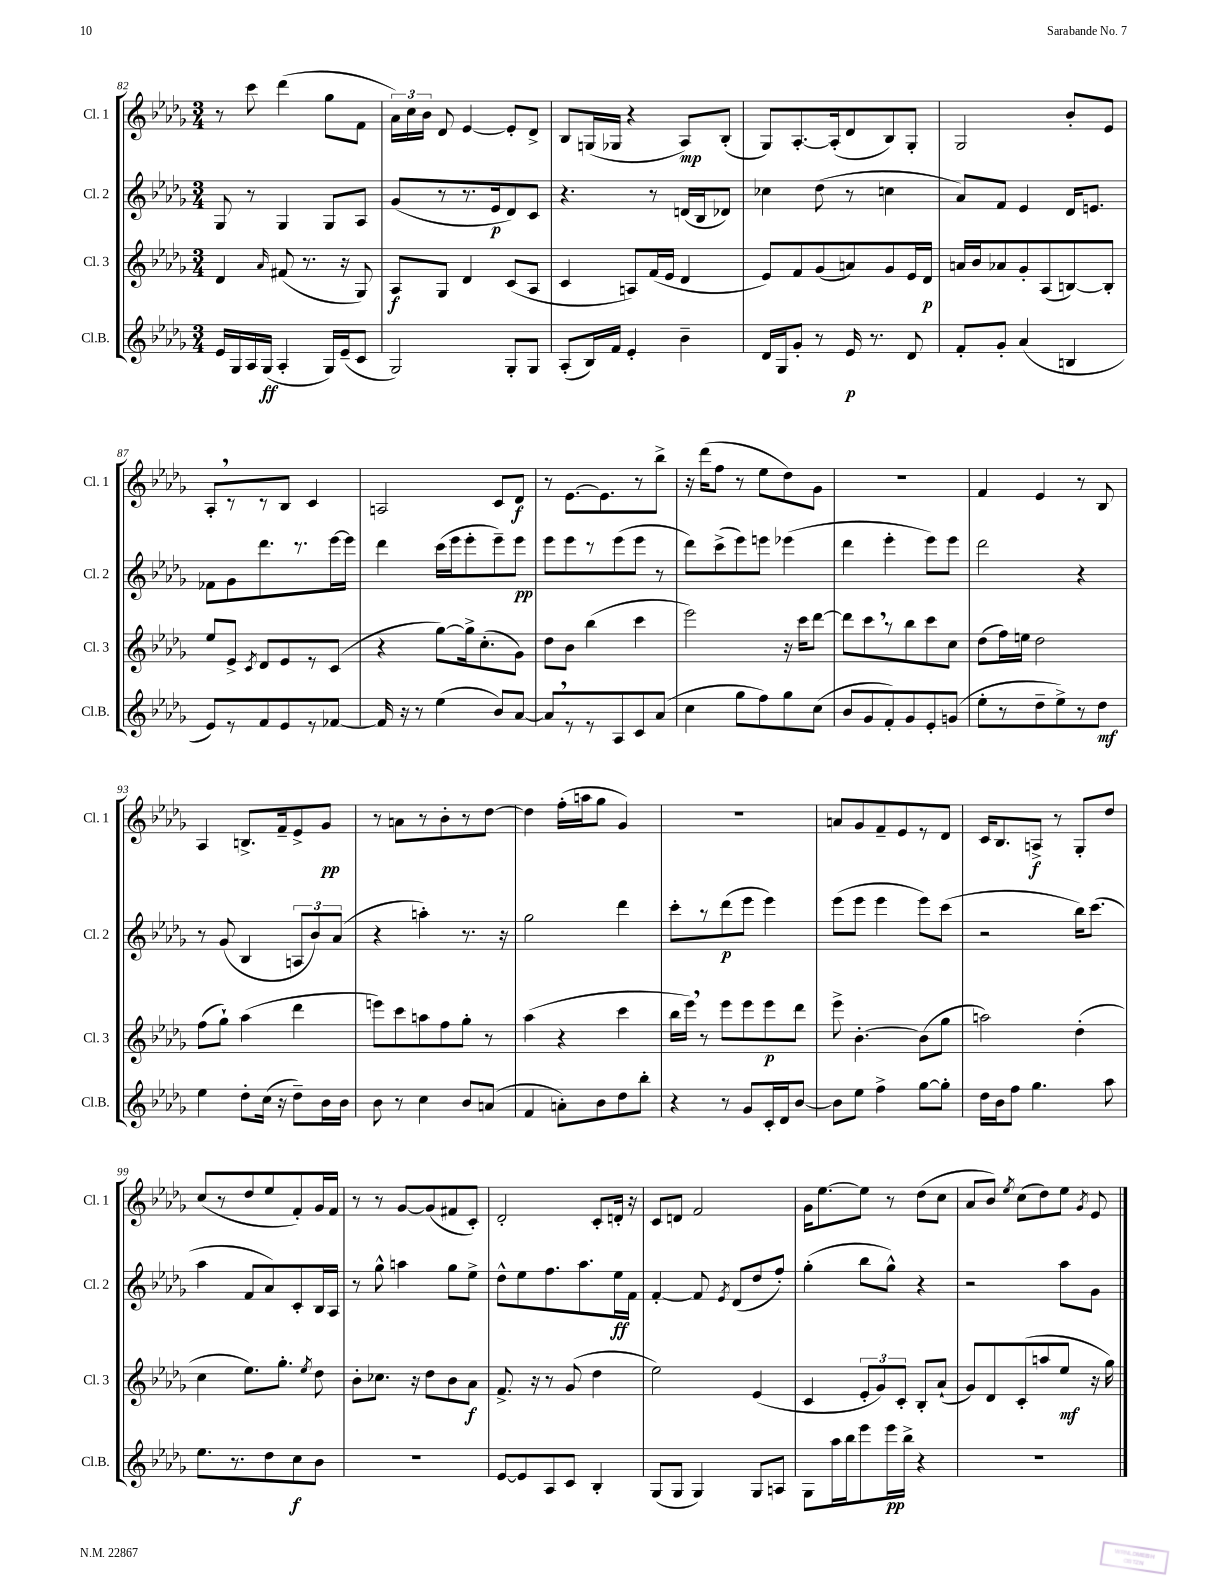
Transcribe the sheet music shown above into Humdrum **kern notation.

**kern	**dynam	**kern	**dynam	**kern	**dynam	**kern	**dynam
*part4	*part4	*part3	*part3	*part2	*part2	*part1	*part1
*staff4	*staff4	*staff3	*staff3	*staff2	*staff2	*staff1	*staff1
*I"Cl.B.	*	*I"Cl. 3	*	*I"Cl. 2	*	*I"Cl. 1	*
*I'Cl.B.	*	*I'Cl. 3	*	*I'Cl. 2	*	*I'Cl. 1	*
*clefG2	*	*clefG2	*	*clefG2	*	*clefG2	*
*k[b-e-a-d-g-]	*	*k[b-e-a-d-g-]	*	*k[b-e-a-d-g-]	*	*k[b-e-a-d-g-]	*
*M3/4	*	*M3/4	*	*M3/4	*	*M3/4	*
=82	=82	=82	=82	=82	=82	=82	=82
16e-/LL	.	4d-/	.	8G-/	.	8r	.
16G-/	.	.	.	.	.	.	.
16A-/	.	.	.	8r	.	8ccc\	.
(16G-/JJ	ff	.	.	.	.	.	.
.	.	16qqa-/	.	.	.	.	.
4A-'/	.	(8f#X/	.	4G-/	.	(4ddd-\	.
.	.	8.r	.	.	.	.	.
16G-/LL)	.	.	.	8G-/L	.	8gg-\L	.
(16e-~/J	.	16r	.	.	.	.	.
8c/J	.	8G-/)	.	8A-/J	.	8f\J	.
=83	=83	=83	=83	=83	=83	=83	=83
2G-/)	.	8A-/L	f	(8g-/L	.	24a-\LL)	.
.	.	.	.	.	.	24cc\	.
.	.	.	.	.	.	24b-\JJ	.
.	.	8G-/J	.	8r	.	8d-/	.
.	.	4d-/	.	8.r	.	[4e-/	.
.	.	.	.	16e-/k	p	.	.
8G-'/L	.	(8c/L	.	8d-/)	.	8e-'/L]	.
8G-/J	.	8A-/J	.	8c/J	.	8d-^/J	.
=84	=84	=84	=84	=84	=84	=84	=84
(8A-'/L	.	4c/	.	4.r	.	8B-/L	.
16B-/L)	.	.	.	.	.	(16Gn/L	.
16f/JJ	.	.	.	.	.	16G-X/JJ	.
4e-'/	.	8An/L)	.	.	.	4r	.
.	.	(16f/L	.	8r	.	.	.
.	.	16e-/JJ	.	.	.	.	.
4b-~\	.	4d-/	.	(16dn/LL	.	8A-/L)	mp
.	.	.	.	16B-/J	.	.	.
.	.	.	.	8d-X/J)	.	(8B-'/J	.
=85	=85	=85	=85	=85	=85	=85	=85
16d-/LL	.	8e-/L)	.	4cc-X\	.	8G-/L)	.
16G-/J	.	.	.	.	.	.	.
8g-'/J	.	8f/	.	.	.	[8.A-'/	.
8r	.	(8g-/	.	(8dd-\	.	.	.
.	.	.	.	.	.	(16A-'/k]	.
16e-/	p	8an/)	.	8r	.	8d-/	.
8.r	.	.	.	.	.	.	.
.	.	8g-/	.	4ccn\	.	8B-/)	.
8d-/	.	16e-/L	.	.	.	8G-'/J	.
.	.	16d-/JJ	p	.	.	.	.
=86	=86	=86	=86	=86	=86	=86	=86
8f'/L	.	16an/LL	.	8a-/L)	.	2G-/	.
.	.	16b-/J	.	.	.	.	.
8g-'/J	.	8a-X/	.	8f/J	.	.	.
(4a-/	.	8g-'/	.	4e-/	.	.	.
.	.	(8A-/	.	.	.	.	.
4Bn/	.	[8Bn/)	.	16d-/KL	.	8b-'/L	.
.	.	.	.	8.en/J	.	.	.
.	.	8B'/J]	.	.	.	8e-/J	.
!!LO:LB:g=z
=87	=87	=87	=87	=87	=87	=87	=87
8e-/L)	.	8ee-/L	.	8f-X\L	.	8A-',/L	.
8r	.	8e-^/J	.	8g-\	.	8r	.
.	.	8qc/	.	.	.	.	.
8f/	.	8d-/L	.	8.ddd-\	.	8r	.
8e-/	.	8e-/	.	.	.	8B-/J	.
.	.	.	.	8.r	.	.	.
8r	.	8r	.	.	.	4c/	.
[8f-X/J	.	(8c/J	.	[16eee-\L	.	.	.
.	.	.	.	16eee-\JJ]	.	.	.
=88	=88	=88	=88	=88	=88	=88	=88
16f-/]	.	4r	.	4ddd-\	.	2An/	.
16r	.	.	.	.	.	.	.
8r	.	.	.	.	.	.	.
(4ee-\	.	[8gg-\L)	.	(16ccc\LL	.	.	.
.	.	.	.	16eee-\J	.	.	.
.	.	16gg-^\k]	.	8eee-'\	.	.	.
.	.	(8.cc'\	.	.	.	.	.
8b-/L)	.	.	.	8eee-~\)	.	8c/L	.
[8a-/J	.	8g-\J)	.	8eee-\J	pp	8d-/J	f
=89	=89	=89	=89	=89	=89	=89	=89
8a-,/L]	.	8dd-\L	.	8eee-\L	.	8r	.
8r	.	8b-\J	.	8eee-\	.	[8.e-\L	.
8r	.	(4bb-\	.	8r	.	.	.
.	.	.	.	.	.	8.e-\]	.
8A-/	.	.	.	(8eee-\	.	.	.
8c/	.	4ccc\	.	8eee-\J	.	8r	.
(8a-/J	.	.	.	8r	.	8bb-^\J	.
=90	=90	=90	=90	=90	=90	=90	=90
4cc\	.	2eee-\)	.	8ddd-\L)	.	16r	.
.	.	.	.	.	.	(16ddd-\KL	.
.	.	.	.	(8ccc^\	.	8ff\J	.
8gg-\L	.	.	.	8eee-\)	.	8r	.
8ff\)	.	.	.	8eeen\J	.	8ee-\L	.
8gg-\	.	16r	.	(4eee-X\	.	8dd-\)	.
.	.	16ccc\KL	.	.	.	.	.
(8cc\J	.	[8ddd-\J	.	.	.	8g-\J	.
=91	=91	=91	=91	=91	=91	=91	=91
8b-/L	.	8ddd-\L]	.	4ddd-\	.	2.r	.
8g-/	.	8ccc,\	.	.	.	.	.
8f'/)	.	8r	.	4eee-'\	.	.	.
8g-/	.	8bb-\	.	.	.	.	.
8e-'/	.	8ccc\	.	8eee-\L)	.	.	.
(8gn/J	.	8cc\J	.	8eee-\J	.	.	.
=92	=92	=92	=92	=92	=92	=92	=92
8ee-'\L	.	(8dd-\L	.	2ddd-\	.	4f/	.
8r	.	16ff\L)	.	.	.	.	.
.	.	16een\JJ	.	.	.	.	.
8dd-~\	.	2dd-\	.	.	.	4e-/	.
8ee-^\)	.	.	.	.	.	.	.
8r	.	.	.	4r	.	8r	.
8dd-\J	mf	.	.	.	.	8B-/	.
!!LO:LB:g=z
=93	=93	=93	=93	=93	=93	=93	=93
4ee-\	.	(8ff\L	.	8r	.	4A-/	.
.	.	8gg-`\J)	.	(8g-/	.	.	.
8dd-'\L	.	(4aa-\	.	4B-/	.	8.Bn^/L	.
(16cc\Jk	.	.	.	.	.	.	.
16r	.	.	.	.	.	16f~/k	.
8dd-~\L)	.	4ddd-\	.	12An/L	.	8e-^/	.
.	.	.	.	12b-/)	.	.	.
16b-\L	.	.	.	.	.	8g-/J	pp
.	.	.	.	(12a-/J	.	.	.
16b-\JJ	.	.	.	.	.	.	.
=94	=94	=94	=94	=94	=94	=94	=94
8b-\	.	8eeen\L)	.	4r	.	8r	.
8r	.	8ccc\	.	.	.	8an\L	.
4cc\	.	8aan\	.	4aan'\)	.	8r	.
.	.	8ff\	.	.	.	8b-'\	.
8b-/L	.	8gg-'\J	.	8.r	.	8r	.
(8an/J	.	8r	.	.	.	[8dd-\J	.
.	.	.	.	16r	.	.	.
=95	=95	=95	=95	=95	=95	=95	=95
4f/	.	(4aa-\	.	2gg-\	.	4dd-\]	.
8an'\L)	.	4r	.	.	.	(16ff'\LL	.
.	.	.	.	.	.	16aan\J	.
8b-\	.	.	.	.	.	8gg-\J	.
8dd-\	.	4ccc\	.	4ddd-\	.	4g-/)	.
8bb-'\J	.	.	.	.	.	.	.
=96	=96	=96	=96	=96	=96	=96	=96
4r	.	16bb-\LL	.	8ccc'\L	.	2.r	.
.	.	16eee-,\JJ)	.	.	.	.	.
.	.	8r	.	8r	.	.	.
8r	.	8eee-\L	.	(8ddd-\	p	.	.
8g-/L	.	8eee-\	.	8eee-\J	.	.	.
16c'/L	.	8eee-\	p	4eee-\)	.	.	.
16d-/J	.	.	.	.	.	.	.
[8b-/J	.	8ddd-\J	.	.	.	.	.
=97	=97	=97	=97	=97	=97	=97	=97
8b-\L]	.	8eee-^\	.	(8eee-\L	.	8an/L	.
8ee-\J	.	[4.b-'\	.	8eee-\J	.	8g-/	.
4ff^\	.	.	.	4eee-\	.	8f~/	.
.	.	.	.	.	.	8e-/	.
[8gg-\L	.	(8b-\L]	.	8eee-\L)	.	8r	.
8gg-'\J]	.	8gg-\J	.	(8ccc\J	.	8d-/J	.
=98	=98	=98	=98	=98	=98	=98	=98
16dd-\LL	.	2aan\)	.	2r	.	16c/KL	.
16b-\J	.	.	.	.	.	8.B-/	.
8ff\J	.	.	.	.	.	.	.
4.gg-\	.	.	.	.	.	8An^/J	f
.	.	.	.	.	.	8r	.
.	.	(4dd-'\	.	16bb-\KL)	.	8G-'/L	.
.	.	.	.	(8.ccc\J	.	.	.
8aa-\	.	.	.	.	.	8dd-/J	.
!!LO:LB:g=z
=99	=99	=99	=99	=99	=99	=99	=99
8.ee-\L	.	4cc\	.	4aa-\	.	(8cc/L	.
.	.	.	.	.	.	8r	.
8.r	.	.	.	.	.	.	.
.	.	8.ee-\L)	.	8f/L	.	8dd-/	.
8dd-\	.	.	.	8a-/)	.	8ee-/	.
.	.	8.gg-'\J	.	.	.	.	.
8cc\	f	.	.	8c'/	.	8f'/)	.
.	.	8qee-/	.	.	.	.	.
8b-\J	.	8dd-\	.	16B-/L	.	16g-/L	.
.	.	.	.	16A-/JJ	.	16f/JJ	.
=100	=100	=100	=100	=100	=100	=100	=100
2.r	.	8b-'\L	.	8r	.	8r	.
.	.	8.cc-X\J	.	8gg-^^\	.	8r	.
.	.	.	.	4aan\	.	[8g-/L	.
.	.	16r	.	.	.	.	.
.	.	8dd-\L	.	.	.	(8g-/]	.
.	.	8b-\	.	8gg-\L	.	8f#X/	.
.	.	8a-\J	f	8ee-^\J	.	8c'/J)	.
=101	=101	=101	=101	=101	=101	=101	=101
[8e-/L	.	8.f^/	.	8dd-^^\L	.	2d-'/	.
8e-/]	.	.	.	8ee-\	.	.	.
.	.	16r	.	.	.	.	.
8A-/	.	8r	.	8.ff\	.	.	.
8c/J	.	(8g-/	.	.	.	.	.
.	.	.	.	8.aa-\	.	.	.
4B-'/	.	4dd-\	.	.	.	8c'/L	.
.	.	.	.	16ee-\L	ff	16dn'/Jk	.
.	.	.	.	16f\JJ	.	16r	.
=102	=102	=102	=102	=102	=102	=102	=102
(8G-/L	.	2ee-\)	.	[4f'/	.	8c/L	.
8G-/J	.	.	.	.	.	8dn/J	.
4G-/)	.	.	.	8f/]	.	2f/	.
.	.	.	.	8qe-/	.	.	.
.	.	.	.	(8d-/L	.	.	.
8G-/L	.	(4e-/	.	8dd-/	.	.	.
8An/J	.	.	.	8ff'/J)	.	.	.
=103	=103	=103	=103	=103	=103	=103	=103
8G-\L	.	4c/	.	(4gg-'\	.	16g-\KL	.
.	.	.	.	.	.	[8.ee-\	.
16aa-\L	.	.	.	.	.	.	.
16bb-\J	.	.	.	.	.	.	.
8eee-\	.	12e-'/L	.	8bb-\L	.	8ee-\J]	.
.	.	12g-/)	.	.	.	.	.
16eee-\L	pp	.	.	8gg-^^\J)	.	8r	.
.	.	12c'/J	.	.	.	.	.
16bb-^\JJ	.	.	.	.	.	.	.
4r	.	8B-'/L	.	4r	.	(8dd-\L	.
.	.	(8a-`/J	.	.	.	8cc\J	.
=104	=104	=104	=104	=104	=104	=104	=104
2.r	.	8g-/L)	.	2r	.	8a-/L	.
.	.	8d-/	.	.	.	8b-/J)	.
.	.	.	.	.	.	8qee-/	.
.	.	(8c'/	.	.	.	(8cc\L	.
.	.	8aan/	.	.	.	8dd-\)	.
.	.	8ee-/J	mf	8aa-\L	.	8ee-\J	.
.	.	.	.	.	.	8qg-/	.
.	.	16r	.	8g-\J	.	8e-/	.
.	.	16gg-\)	.	.	.	.	.
==	==	==	==	==	==	==	==
*-	*-	*-	*-	*-	*-	*-	*-
